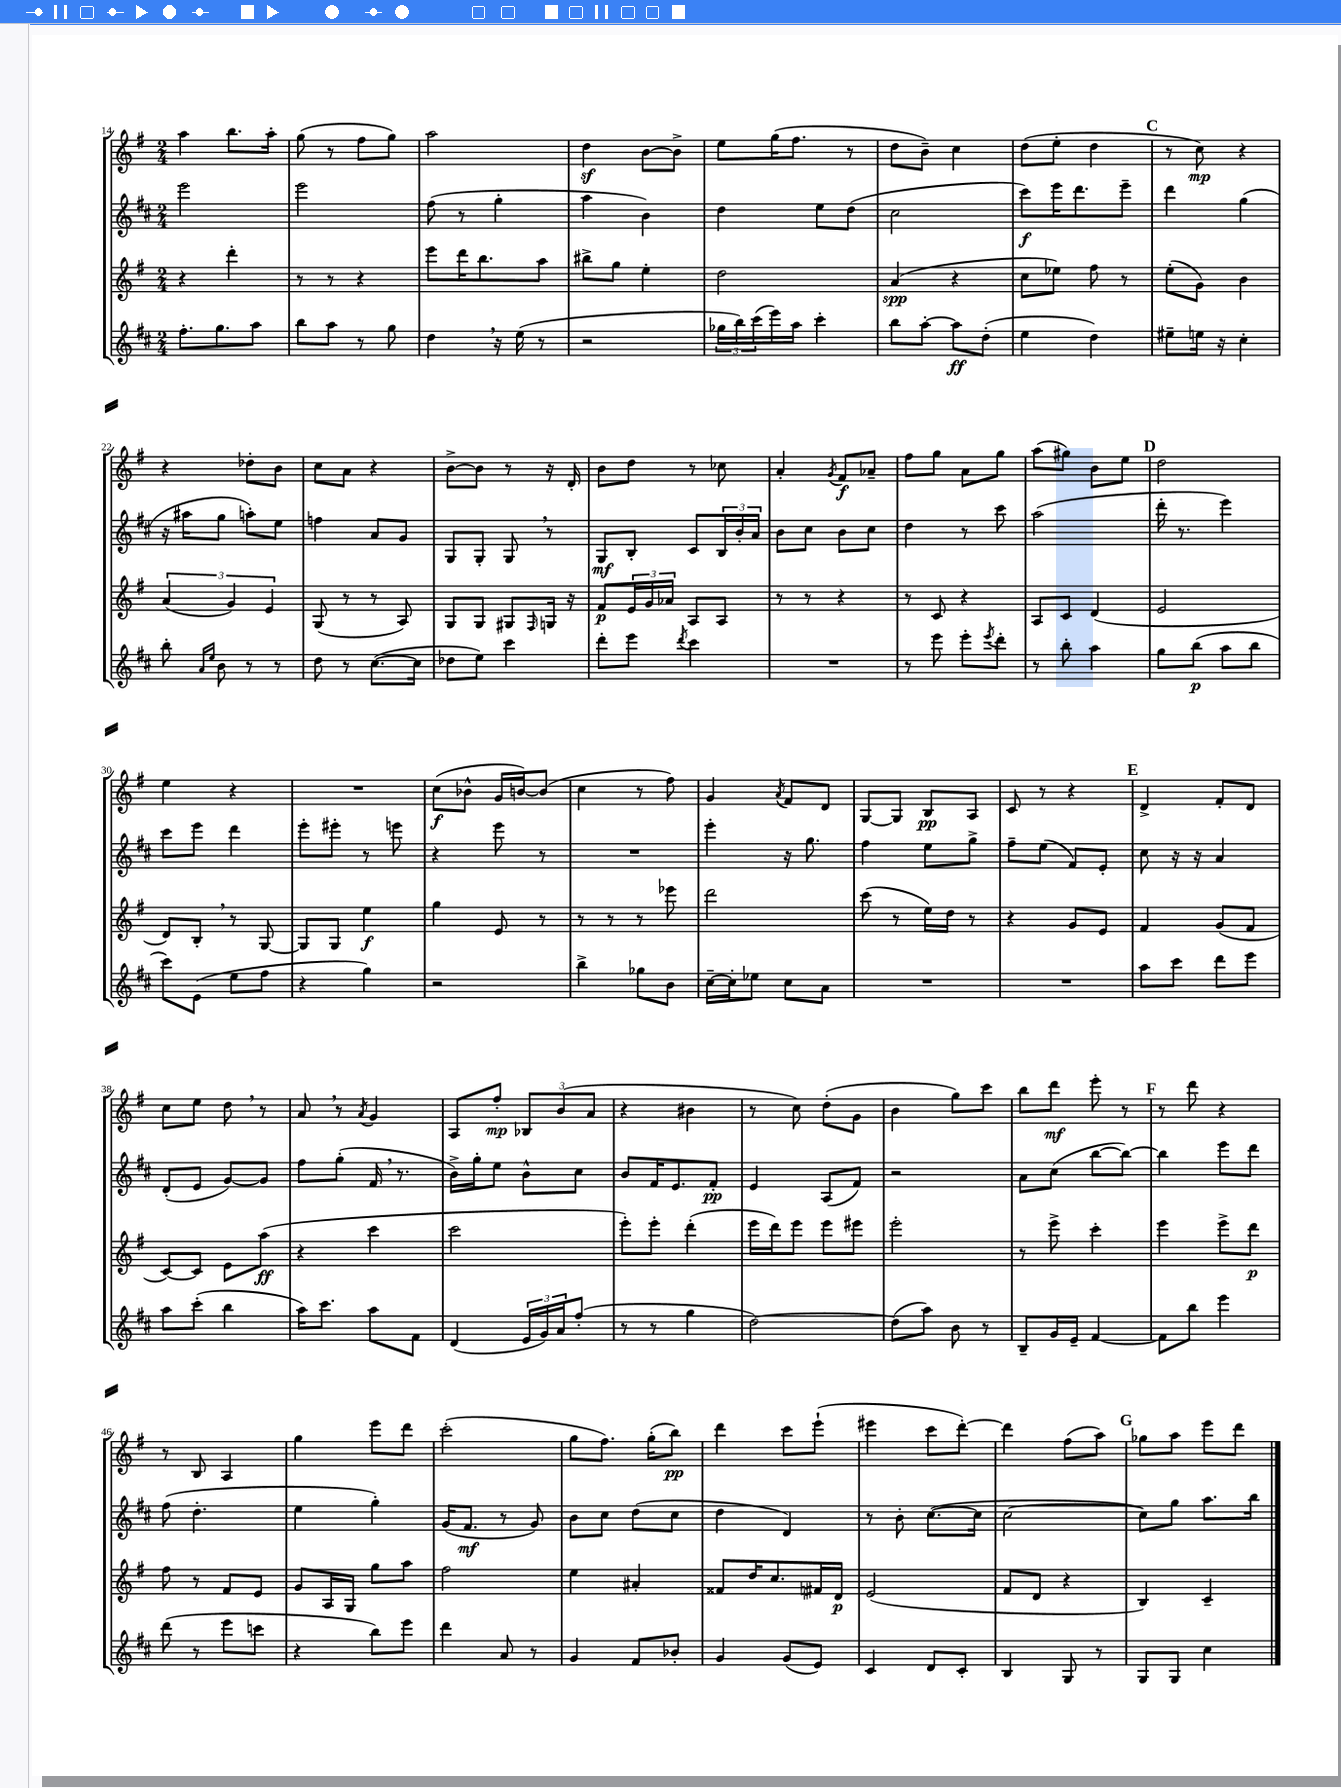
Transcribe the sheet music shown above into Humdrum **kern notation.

**kern	**dynam	**kern	**dynam	**kern	**dynam	**kern	**dynam
*part4	*part4	*part3	*part3	*part2	*part2	*part1	*part1
*staff4	*staff4	*staff3	*staff3	*staff2	*staff2	*staff1	*staff1
*clefG2	*	*clefG2	*	*clefG2	*	*clefG2	*
*k[f#c#]	*	*k[f#]	*	*k[f#c#]	*	*k[f#]	*
*M2/4	*	*M2/4	*	*M2/4	*	*M2/4	*
=14	=14	=14	=14	=14	=14	=14	=14
8.ff#'\L	.	4r	.	2eee\	.	4aa\	.
8.gg\	.	.	.	.	.	.	.
.	.	4ddd'\	.	.	.	8.bb\L	.
8aa\J	.	.	.	.	.	.	.
.	.	.	.	.	.	16aa'\Jk	.
=15	=15	=15	=15	=15	=15	=15	=15
8bb\L	.	8r	.	2eee\	.	(8gg\	.
8aa\J	.	8r	.	.	.	8r	.
8r	.	4r	.	.	.	8ff#\L	.
8gg\	.	.	.	.	.	8gg\J)	.
=16	=16	=16	=16	=16	=16	=16	=16
4dd,\	.	8eee\L	.	(8ff#\	.	2aa\	.
.	.	16ddd\K	.	8r	.	.	.
.	.	8.bb\	.	.	.	.	.
16r	.	.	.	4gg'\	.	.	.
(16ee\	.	.	.	.	.	.	.
8r	.	8aa\J	.	.	.	.	.
=17	=17	=17	=17	=17	=17	=17	=17
2r	.	8bb#X^\L	.	4aa\	.	4ddz\	.
.	.	8gg\J	.	.	.	.	.
.	.	4ee'\	.	4b\)	.	[8b\L	.
.	.	.	.	.	.	8b^\J]	.
=18	=18	=18	=18	=18	=18	=18	=18
24gg-X\LL	.	2dd\	.	4dd\	.	8ee\L	.
24bb\)	.	.	.	.	.	.	.
(24ccc#\	.	.	.	.	.	.	.
16eee\)	.	.	.	.	.	(16gg\K	.
16aa\JJ	.	.	.	.	.	8.ff#\J	.
4ccc#'\	.	.	.	8ee\L	.	.	.
.	.	.	.	(8dd\J	.	8r	.
=19	=19	=19	=19	=19	=19	=19	=19
8bb\L	.	(4a/	spp	2cc#\	.	8dd\L	.
[8aa'\J	.	.	.	.	.	8b~\J)	.
8aa\L]	ff	4r	.	.	.	4cc\	.
(8dd'\J	.	.	.	.	.	.	.
=20	=20	=20	=20	=20	=20	=20	=20
4ee\	.	8cc\L	.	8ccc#\L)	f	(8dd\L	.
.	.	8ee-X\J)	.	16eee\K	.	8ee'\J	.
.	.	.	.	8.ddd\	.	.	.
4dd\)	.	8ff#\	.	.	.	4dd\	.
.	.	8r	.	8eee~\J	.	.	.
!!LO:REH:place=s1:t=C
=21	=21	=21	=21	=21	=21	=21	=21
8ee#X~\L	.	(8ee'\L	.	4ddd\	.	8r	.
16een\Jk	.	8g\J)	.	.	.	8cc\)	mp
16r	.	.	.	.	.	.	.
4cc#'\	.	4b\	.	(4gg\	.	4r	.
!!LO:LB:g=z
=22	=22	=22	=22	=22	=22	=22	=22
8bb'\	.	(6a/	.	16r	.	4r	.
.	.	.	.	16aa#X\KL	.	.	.
16qqa/LL	.	.	.	.	.	.	.
16qqee/JJ	.	.	.	.	.	.	.
8b\	.	.	.	8gg\J	.	.	.
.	.	6g/)	.	.	.	.	.
8r	.	.	.	8aan'\L)	.	8dd-X'\L	.
.	.	6e/	.	.	.	.	.
8r	.	.	.	8ee\J	.	8b\J	.
=23	=23	=23	=23	=23	=23	=23	=23
8dd\	.	(8G/	.	4ffn\	.	8cc\L	.
8r	.	8r	.	.	.	8a\J	.
([8.cc#\L	.	8r	.	8a/L	.	4r	.
.	.	8A/)	.	8g/J	.	.	.
16cc#\Jk]	.	.	.	.	.	.	.
=24	=24	=24	=24	=24	=24	=24	=24
8dd-X\L	.	8G/L	.	8G/L	.	[8b^\L	.
8ee\J)	.	8G/J	.	8G'/J	.	8b\J]	.
4ccc#\	.	8G#X/L	.	8G,/	.	8r	.
.	.	16qqF#/	.	.	.	.	.
.	.	16Gn/Jk	.	8r	.	16r	.
.	.	16r	.	.	.	16d'/	.
=25	=25	=25	=25	=25	=25	=25	=25
8ddd'\L	.	8f#/L	p	8G/L	mf	8b\L	.
8eee\J	.	24e/L	.	8B'/J	.	8dd\J	.
.	.	24g/	.	.	.	.	.
.	.	24a-X/JJ	.	.	.	.	.
8qddd/	.	.	.	.	.	.	.
4ccc#\	.	8A/L	.	8c#/L	.	8r	.
.	.	8A/J	.	24B/L	.	8cc-X\	.
.	.	.	.	24b'/	.	.	.
.	.	.	.	24a/JJ	.	.	.
=26	=26	=26	=26	=26	=26	=26	=26
2r	.	8r	.	8b\L	.	4a'/	.
.	.	8r	.	8cc#\J	.	.	.
.	.	.	.	.	.	8qg/	.
.	.	4r	.	8b\L	.	8f#/L	f
.	.	.	.	8cc#\J	.	8a-X~/J	.
=27	=27	=27	=27	=27	=27	=27	=27
8r	.	8r	.	4dd\	.	8ff#\L	.
8eee\	.	8c/	.	.	.	8gg\J	.
8eee'\L	.	4r	.	8r	.	8a\L	.
8qeee/	.	.	.	.	.	.	.
8ddd'\J	.	.	.	8ccc#\	.	8gg\J	.
=28	=28	=28	=28	=28	=28	=28	=28
8r	.	8A/L	.	(2aa\	.	(8aa\L	.
8bb'\	.	8c/J	.	.	.	8gg#X\J)	.
4aa\	.	(4d/	.	.	.	8b\L	.
.	.	.	.	.	.	8ee\J	.
!!LO:REH:place=s1:t=D
=29	=29	=29	=29	=29	=29	=29	=29
8gg\L	.	2e/	.	16ddd'\	.	2dd\	.
.	.	.	.	8.r	.	.	.
(8bb\J	p	.	.	.	.	.	.
8aa\L	.	.	.	4eee\)	.	.	.
8bb\J	.	.	.	.	.	.	.
!!LO:LB:g=z
=30	=30	=30	=30	=30	=30	=30	=30
8ccc#\L)	.	8d/L)	.	8ccc#\L	.	4ee\	.
(8e\J	.	8B',/J	.	8eee\J	.	.	.
8ee\L	.	8r	.	4ddd\	.	4r	.
8ff#\J	.	[8G/	.	.	.	.	.
=31	=31	=31	=31	=31	=31	=31	=31
4r	.	8G/L]	.	8eee'\L	.	2r	.
.	.	8G/J	.	8eee#X'\J	.	.	.
4gg\)	.	4ee\	f	8r	.	.	.
.	.	.	.	8eeen\	.	.	.
=32	=32	=32	=32	=32	=32	=32	=32
2r	.	4gg\	.	4r	.	(8cc\L	f
.	.	.	.	.	.	8b-X^^\J	.
.	.	8e/	.	8eee\	.	16g/LL	.
.	.	.	.	.	.	[16bn/J)	.
.	.	8r	.	8r	.	(8b/J]	.
=33	=33	=33	=33	=33	=33	=33	=33
4bb^\	.	8r	.	2r	.	4cc\	.
.	.	8r	.	.	.	.	.
8gg-X\L	.	8r	.	.	.	8r	.
8b\J	.	8eee-X\	.	.	.	8ff#\)	.
=34	=34	=34	=34	=34	=34	=34	=34
[16cc#~\LL	.	2ddd\	.	4eee'\	.	4g/	.
16cc#'\J]	.	.	.	.	.	.	.
8ee-X\J	.	.	.	.	.	.	.
.	.	.	.	.	.	8qa/	.
8cc#\L	.	.	.	16r	.	8f#/L	.
.	.	.	.	8.gg\	.	.	.
8a\J	.	.	.	.	.	8d/J	.
=35	=35	=35	=35	=35	=35	=35	=35
2r	.	(8ccc\	.	4ff#\	.	[8G/L	.
.	.	8r	.	.	.	8G/J]	.
.	.	16ee\LL)	.	8ee\L	.	8B/L	pp
.	.	16dd\JJ	.	.	.	.	.
.	.	8r	.	8gg^\J	.	8A/J	.
=36	=36	=36	=36	=36	=36	=36	=36
2r	.	4r	.	8ff#~\L	.	8c/	.
.	.	.	.	(8ee\J	.	8r	.
.	.	8g/L	.	8f#/L)	.	4r	.
.	.	8e/J	.	8e'/J	.	.	.
!!LO:REH:place=s1:t=E
=37	=37	=37	=37	=37	=37	=37	=37
8aa\L	.	4f#/	.	8cc#\	.	4d^/	.
8ccc#\J	.	.	.	16r	.	.	.
.	.	.	.	16r	.	.	.
8ddd\L	.	(8g/L	.	4a/	.	8f#'/L	.
8eee\J	.	8f#/J	.	.	.	8d/J	.
!!LO:LB:g=z
=38	=38	=38	=38	=38	=38	=38	=38
8aa\L	.	[8c/L)	.	(8d'/L	.	8cc\L	.
(8ccc#'\J	.	8c/J]	.	8e/J	.	8ee\J	.
4bb\	.	8e\L	.	[8g/L)	.	8dd,\	.
.	.	(8aa\J	ff	8g/J]	.	8r	.
=39	=39	=39	=39	=39	=39	=39	=39
16aa\KL)	.	4r	.	8ff#\L	.	8a,/	.
8.ccc#\J	.	.	.	.	.	.	.
.	.	.	.	(8gg'\J	.	8r	.
.	.	.	.	.	.	8qa/	.
8aa\L	.	4ccc\	.	16f#,/	.	4g/	.
.	.	.	.	8.r	.	.	.
8f#\J	.	.	.	.	.	.	.
=40	=40	=40	=40	=40	=40	=40	=40
(4d/	.	2ccc\	.	16b^\LL)	.	8A/L	.
.	.	.	.	16gg'\J	.	.	.
.	.	.	.	8ee\J	.	8ff#'/J	mp
24e/LL	.	.	.	8b^^\L	.	12B-X/L	.
24g/)	.	.	.	.	.	.	.
24a/J	.	.	.	.	.	(12b/	.
(8ff#'/J	.	.	.	8cc#\J	.	.	.
.	.	.	.	.	.	12a/J	.
=41	=41	=41	=41	=41	=41	=41	=41
8r	.	8eee'\L)	.	8b/L	.	4r	.
8r	.	8eee'\J	.	16f#/K	.	.	.
.	.	.	.	8.e/	.	.	.
4gg\	.	(4ddd'\	.	.	.	4b#X\	.
.	.	.	.	8f#'/J	pp	.	.
=42	=42	=42	=42	=42	=42	=42	=42
[2dd\)	.	16eee\LL	.	4e/	.	8r	.
.	.	16ddd\J)	.	.	.	.	.
.	.	8eee\J	.	.	.	8cc\)	.
.	.	8eee\L	.	(8A/L	.	(8dd'\L	.
.	.	8eee#X\J	.	8f#/J)	.	8g\J	.
=43	=43	=43	=43	=43	=43	=43	=43
(8dd\L]	.	2eee'\	.	2r	.	4b\	.
8aa\J)	.	.	.	.	.	.	.
8b\	.	.	.	.	.	8gg\L)	.
8r	.	.	.	.	.	8ccc\J	.
=44	=44	=44	=44	=44	=44	=44	=44
8B~/L	.	8r	.	8a\L	.	8bb\L	.
16g/L	.	8eee^\	.	(8cc#\J	.	8ddd\J	mf
16e~/JJ	.	.	.	.	.	.	.
[4f#/	.	4ccc'\	.	[8bb\L	.	8eee'\	.
.	.	.	.	8bb\J_)	.	8r	.
!!LO:REH:place=s1:t=F
=45	=45	=45	=45	=45	=45	=45	=45
8f#\L]	.	4eee\	.	4bb\]	.	8r	.
8bb\J	.	.	.	.	.	8ddd\	.
4eee\	.	8eee^\L	.	8eee\L	.	4r	.
.	.	8ddd\J	p	8ddd\J	.	.	.
!!LO:LB:g=z
=46	=46	=46	=46	=46	=46	=46	=46
(8ddd\	.	8ff#\	.	(8ff#\	.	8r	.
8r	.	8r	.	4.dd'\	.	8B/	.
8eee\L	.	8f#/L	.	.	.	4A/	.
8cccn\J	.	8e/J	.	.	.	.	.
=47	=47	=47	=47	=47	=47	=47	=47
4r	.	8g/L	.	4ee\	.	4gg\	.
.	.	16A/L	.	.	.	.	.
.	.	16G/JJ	.	.	.	.	.
8bb\L)	.	8gg\L	.	4gg'\)	.	8eee\L	.
8eee\J	.	8aa\J	.	.	.	8ddd\J	.
=48	=48	=48	=48	=48	=48	=48	=48
4ddd\	.	2ff#\	.	(16g/KL	.	(2ccc'\	.
.	.	.	.	8.f#/J	mf	.	.
8a/	.	.	.	8r	.	.	.
8r	.	.	.	8g/)	.	.	.
=49	=49	=49	=49	=49	=49	=49	=49
4g/	.	4ee\	.	8b\L	.	8gg\L	.
.	.	.	.	8cc#\J	.	8.ff#\J)	.
8f#/L	.	4a#X'/	.	(8dd\L	.	.	.
.	.	.	.	.	.	(16gg'\KL	.
8b-X'/J	.	.	.	8cc#\J	.	8bb\J)	pp
=50	=50	=50	=50	=50	=50	=50	=50
4g/	.	8f##X/L	.	4dd\	.	4ddd\	.
.	.	16dd/K	.	.	.	.	.
.	.	8.cc/	.	.	.	.	.
(8g/L	.	.	.	4d/)	.	8ccc\L	.
8e/J)	.	16f#X/L	.	.	.	(8eee`\J	.
.	.	16d/JJ	p	.	.	.	.
=51	=51	=51	=51	=51	=51	=51	=51
4c#/	.	(2e/	.	8r	.	4eee#X\	.
.	.	.	.	8b'\	.	.	.
8d/L	.	.	.	([8.cc#\L	.	8ccc\L	.
8c#'/J	.	.	.	.	.	[8ddd'\J)	.
.	.	.	.	16cc#\Jk]	.	.	.
=52	=52	=52	=52	=52	=52	=52	=52
4B/	.	8f#/L	.	[2cc#\	.	4ddd\]	.
.	.	8d/J	.	.	.	.	.
8G/	.	4r	.	.	.	(8ff#\L	.
8r	.	.	.	.	.	8aa\J)	.
!!LO:REH:place=s1:t=G
=53	=53	=53	=53	=53	=53	=53	=53
8G/L	.	4B/)	.	8cc#\L])	.	8gg-X\L	.
8G/J	.	.	.	8gg\J	.	8aa\J	.
4cc#\	.	4c~/	.	8.aa\L	.	8eee\L	.
.	.	.	.	.	.	8ddd\J	.
.	.	.	.	16bb\Jk	.	.	.
==	==	==	==	==	==	==	==
*-	*-	*-	*-	*-	*-	*-	*-
